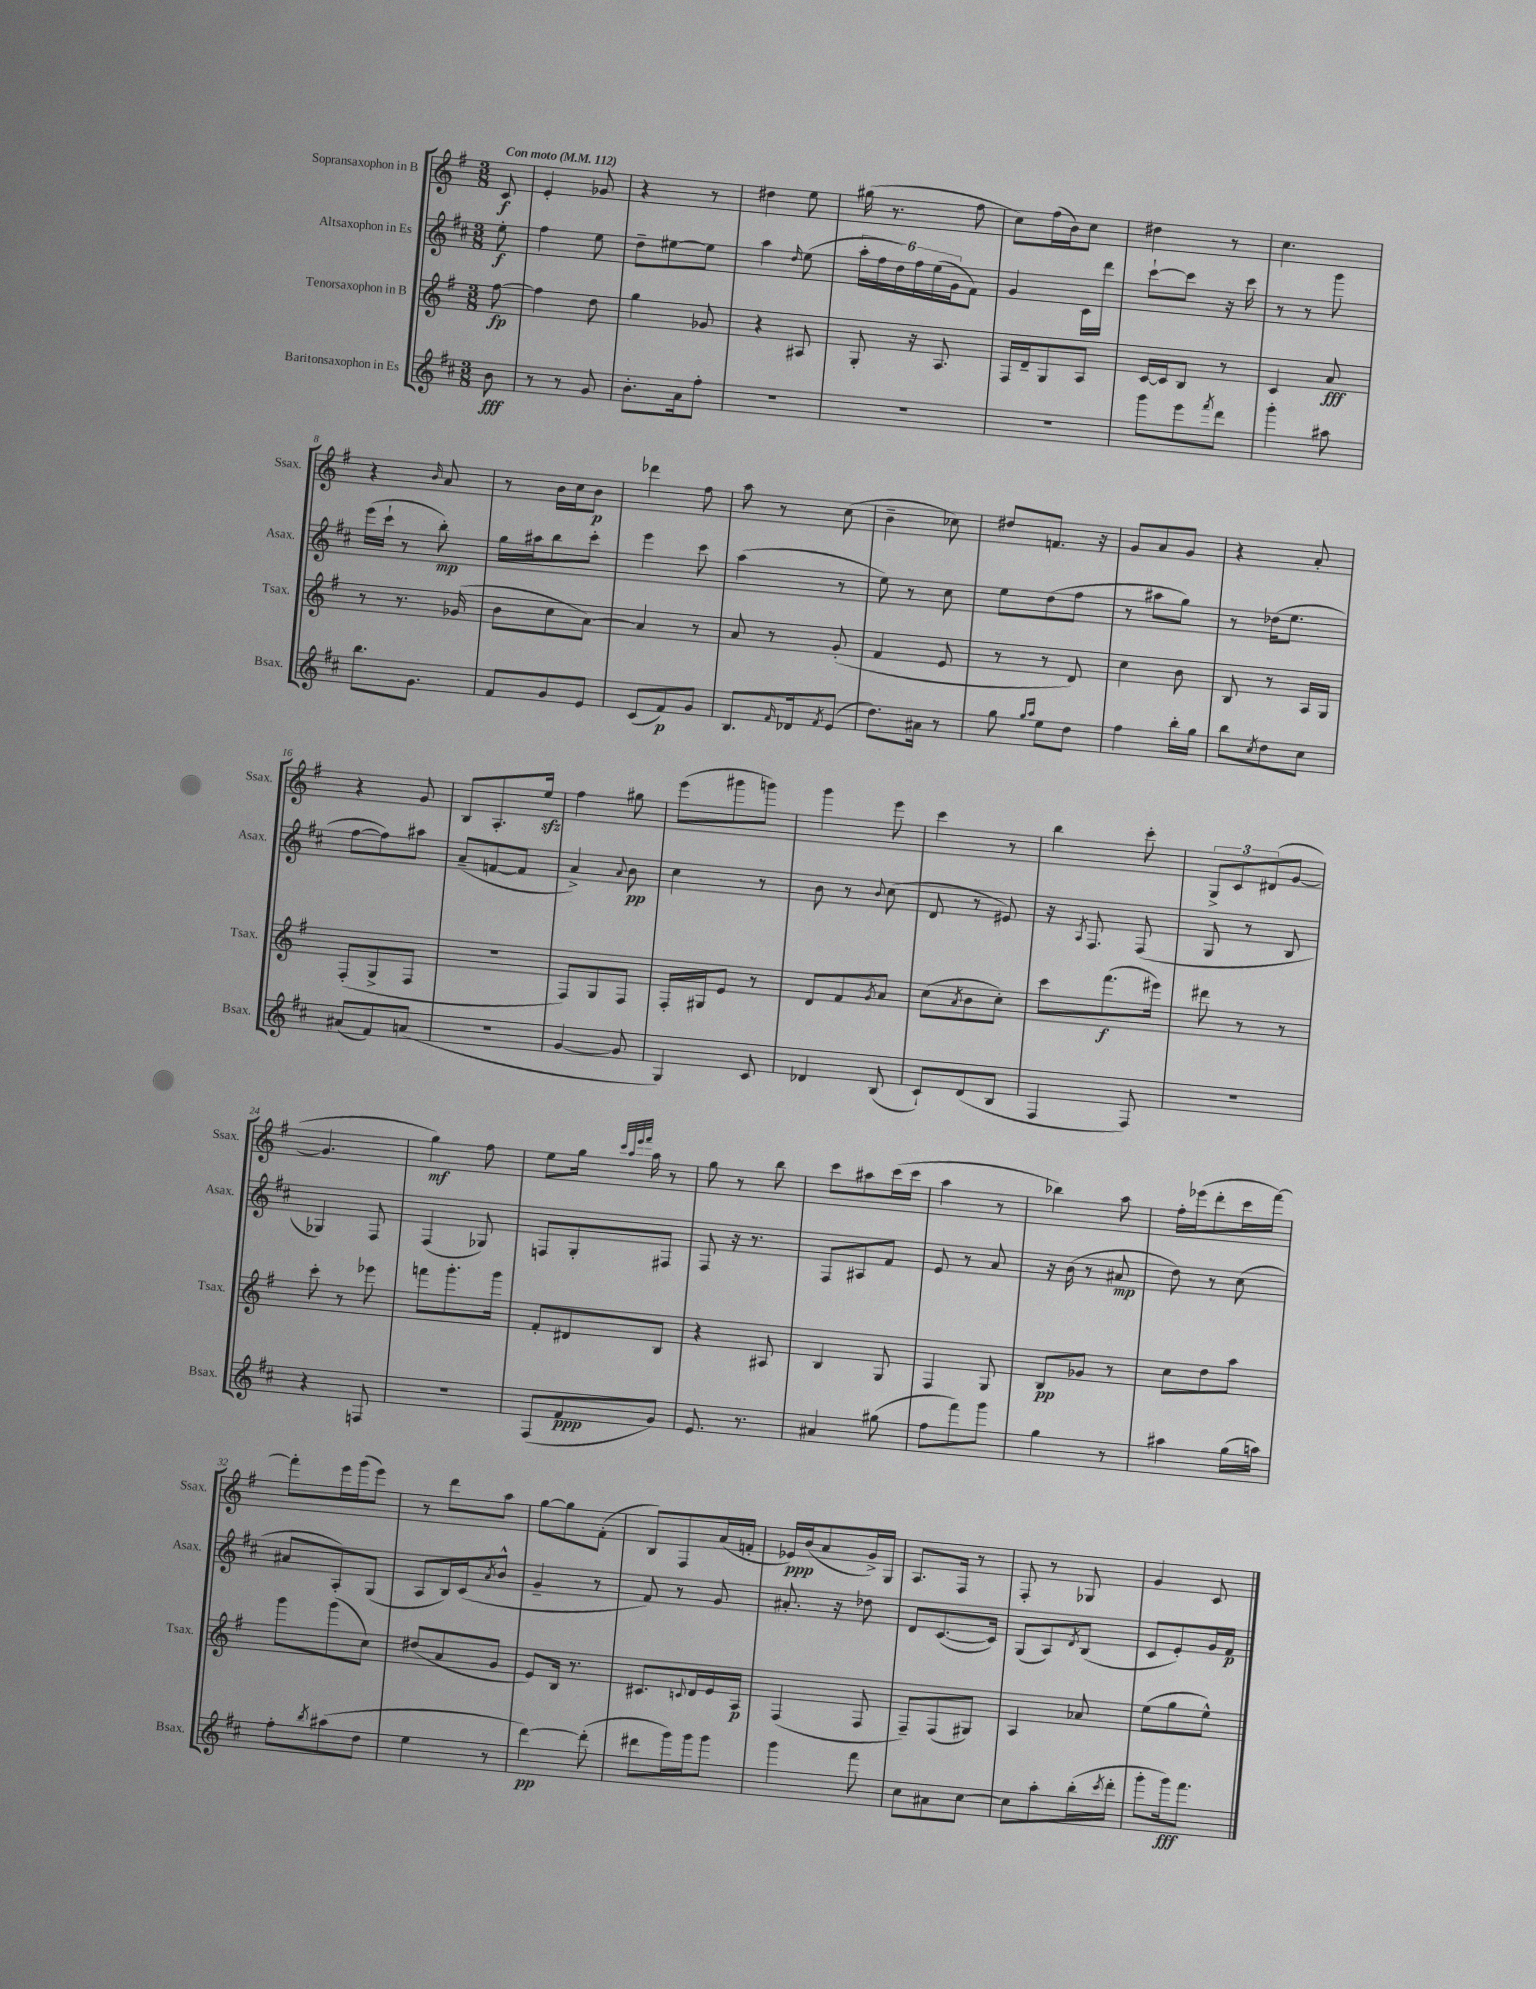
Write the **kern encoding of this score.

**kern	**dynam	**kern	**dynam	**kern	**dynam	**kern	**dynam
*part4	*part4	*part3	*part3	*part2	*part2	*part1	*part1
*staff4	*staff4	*staff3	*staff3	*staff2	*staff2	*staff1	*staff1
*I"Baritonsaxophon in Es	*	*I"Tenorsaxophon in B	*	*I"Altsaxophon in Es	*	*I"Sopransaxophon in B	*
*I'Bsax.	*	*I'Tsax.	*	*I'Asax.	*	*I'Ssax.	*
*clefG2	*	*clefG2	*	*clefG2	*	*clefG2	*
*k[f#c#]	*	*k[f#]	*	*k[f#c#]	*	*k[f#]	*
*M3/8	*	*M3/8	*	*M3/8	*	*M3/8	*
*MM112	*	*MM112	*	*MM112	*	*MM112	*
=	=	=	=	=	=	=	=
!	!	!	!	!	!	!LO:TX:a:B:t=Con moto	!
8b\	fff	[8ff#\	fp	8ee'\	f	8c/	f
=1	=1	=1	=1	=1	=1	=1	=1
8r	.	4ff#\]	.	4ff#\	.	4e'/	.
8r	.	.	.	.	.	.	.
8g/	.	8dd\	.	8ee\	.	8g-X/	.
=2	=2	=2	=2	=2	=2	=2	=2
8.b'\L	.	4gg\	.	8dd~\L	.	4r	.
.	.	.	.	[8ee#X\	.	.	.
16a\k	.	.	.	.	.	.	.
8ff#'\J	.	8g-X/	.	8ee#\J]	.	8r	.
=3	=3	=3	=3	=3	=3	=3	=3
4.r	.	4r	.	4aa\	.	4dd#X\	.
.	.	.	.	16qqdd/	.	.	.
.	.	8A#X/	.	(8ee\	.	8ee\	.
=4	=4	=4	=4	=4	=4	=4	=4
4.r	.	8G'/	.	24aa'\LL	.	(16gg#X\	.
.	.	.	.	24ff#\	.	.	.
.	.	.	.	.	.	8.r	.
.	.	.	.	24dd\)	.	.	.
.	.	16r	.	24ff#\	.	.	.
.	.	.	.	(24ee\	.	.	.
.	.	8.A/	.	.	.	.	.
.	.	.	.	24g\J	.	.	.
.	.	.	.	8f#\J)	.	8ff#\	.
=5	=5	=5	=5	=5	=5	=5	=5
4.r	.	16F#/LL	.	4g/	.	8cc\L)	.
.	.	16d~/J	.	.	.	.	.
.	.	8G/	.	.	.	(16ff#\L	.
.	.	.	.	.	.	16b\J)	.
.	.	8A/J	.	16c#\LL	.	8cc\J	.
.	.	.	.	16ddd\JJ	.	.	.
=6	=6	=6	=6	=6	=6	=6	=6
8ggg\L	.	[16c/LL	.	[8ccc#`\L	.	4dd#X\	.
.	.	16c/J]	.	.	.	.	.
8eee\	.	8B/J	.	8ccc#\J]	.	.	.
8qfff#/	.	.	.	.	.	.	.
8ddd\J	.	8r	.	16r	.	8r	.
.	.	.	.	16ccc#\	.	.	.
=7	=7	=7	=7	=7	=7	=7	=7
4ggg'\	.	4c/	.	8r	.	4.cc\	.
.	.	.	.	8r	.	.	.
8aa#X\	.	8a/	fff	8ggg\	.	.	.
!!LO:LB:g=z
=8	=8	=8	=8	=8	=8	=8	=8
8.bb\L	.	8r	.	(16eee\LL	.	4r	.
.	.	.	.	16ccc#`\JJ	.	.	.
.	.	8.r	.	8r	.	.	.
8.g\J	.	.	.	.	.	.	.
.	.	.	.	.	.	16qqb/	.
.	.	.	.	8bb'\)	mp	8a/	.
.	.	(16g-X/	.	.	.	.	.
=9	=9	=9	=9	=9	=9	=9	=9
8f#/L	.	8b\L	.	16gg\LL	.	8r	.
.	.	.	.	16aa#X\J	.	.	.
8g/	.	8cc\	.	8bb\	.	16b\LL	.
.	.	.	.	.	.	16cc\J	.
8e/J	.	[8a\J)	.	8ccc#'\J	.	8b\J	p
=10	=10	=10	=10	=10	=10	=10	=10
(8c#/L	.	4a/]	.	4eee\	.	4ddd-X\	.
8f#/)	p	.	.	.	.	.	.
8g/J	.	8r	.	8ccc#\	.	8ff#\	.
=11	=11	=11	=11	=11	=11	=11	=11
8.B/L	.	8a/	.	(4aa\	.	8aa\	.
.	.	8r	.	.	.	8r	.
16qqf#/	.	.	.	.	.	.	.
16d-X/k	.	.	.	.	.	.	.
8qf#/	.	.	.	.	.	.	.
(8e/J	.	(8g'/	.	8r	.	(8cc\	.
=12	=12	=12	=12	=12	=12	=12	=12
8.dd\L)	.	4f#/	.	8ee\)	.	4b~\	.
.	.	.	.	8r	.	.	.
16a#X\Jk	.	.	.	.	.	.	.
8r	.	8e/	.	8cc#\	.	8cc-X\)	.
=13	=13	=13	=13	=13	=13	=13	=13
8gg\	.	8r	.	8ee\L	.	8dd#X/L	.
16qqgg/LL	.	.	.	.	.	.	.
16qqaa/JJ	.	.	.	.	.	.	.
8ee\L	.	8r	.	(8dd\	.	8.fn/J	.
8dd\J	.	8d/)	.	8ff#\J	.	.	.
.	.	.	.	.	.	16r	.
=14	=14	=14	=14	=14	=14	=14	=14
4ff#\	.	4cc\	.	8r	.	8g/L	.
.	.	.	.	8aa#X\L	.	8a/	.
16bb'\LL	.	8b\	.	8gg\J)	.	8g/J	.
16gg\JJ	.	.	.	.	.	.	.
=15	=15	=15	=15	=15	=15	=15	=15
8bb\L	.	8B/	.	8r	.	4r	.
8qcc#/	.	.	.	.	.	.	.
8dd\	.	8r	.	(16dd-X\KL	.	.	.
.	.	.	.	8.ee\J	.	.	.
8cc#\J	.	16A/LL	.	.	.	8a'/	.
.	.	16G/JJ	.	.	.	.	.
!!LO:LB:g=z
=16	=16	=16	=16	=16	=16	=16	=16
(8a#X/L	.	(8F#'/L	.	[8ff#\L	.	4r	.
8f#/)	.	8G^/	.	8ff#\])	.	.	.
(8an/J	.	8F#/J	.	8aa#X\J	.	8g/	.
=17	=17	=17	=17	=17	=17	=17	=17
4.r	.	4.r	.	(8a~/L	.	8B/L	.
.	.	.	.	[8fn/	.	8.A'/	.
.	.	.	.	8f/J]	.	.	.
.	.	.	.	.	.	16eezz/Jk	.
=18	=18	=18	=18	=18	=18	=18	=18
[4g/	.	8F#/L)	.	4a^/)	.	4ff#\	.
.	.	8G/	.	.	.	.	.
.	.	.	.	8qqa/	.	.	.
8g/]	.	8F#/J	.	8b\	pp	8gg#X\	.
=19	=19	=19	=19	=19	=19	=19	=19
4G/)	.	16F#'/LL	.	4cc#\	.	(8eee\L	.
.	.	16G#X/J	.	.	.	.	.
.	.	8e/J	.	.	.	8ggg#X\	.
8c#/	.	8r	.	8r	.	8gggn\J)	.
=20	=20	=20	=20	=20	=20	=20	=20
4d-X/	.	8d/L	.	8b\	.	4ggg\	.
.	.	8f#/	.	8r	.	.	.
.	.	8qg/	.	8qqb/	.	.	.
(8B/	.	8a/J	.	(8cc#\	.	8eee\	.
=21	=21	=21	=21	=21	=21	=21	=21
8c#`/L)	.	(8cc\L	.	8d/	.	4ccc\	.
.	.	8qa/	.	.	.	.	.
(8d/	.	8b\	.	8r	.	.	.
8B/J	.	8cc'\J)	.	8e#X/)	.	8r	.
=22	=22	=22	=22	=22	=22	=22	=22
4F#/	.	8ccc\L	.	16r	.	4bb\	.
.	.	.	.	8qA/	.	.	.
.	.	.	.	8.F#/	.	.	.
.	.	(8.fff#\	f	.	.	.	.
8F#/)	.	.	.	(8F#/	.	8ccc'\	.
.	.	16eee#X\Jk)	.	.	.	.	.
=23	=23	=23	=23	=23	=23	=23	=23
4.r	.	8ddd#X\	.	8G/	.	12G^/L	.
.	.	.	.	.	.	12c/	.
.	.	8r	.	8r	.	.	.
.	.	.	.	.	.	(12d#X/	.
.	.	8r	.	8B/	.	[8g/J	.
!!LO:LB:g=z
=24	=24	=24	=24	=24	=24	=24	=24
4r	.	8ccc'\	.	4G-X/)	.	4.g/]	.
.	.	8r	.	.	.	.	.
8Fn/	.	8eee-X\	.	8F#/	.	.	.
=25	=25	=25	=25	=25	=25	=25	=25
4.r	.	8fffn\L	.	(4F#/	.	4gg\)	mf
.	.	8.ggg'\	.	.	.	.	.
.	.	.	.	8G-X/)	.	8ff#\	.
.	.	16ggg\Jk	.	.	.	.	.
=26	=26	=26	=26	=26	=26	=26	=26
(8F#/L	.	8f#'/L	.	8Fn/L	.	8ee\L	.
8f#/	ppp	8d#X/	.	8G'/	.	16gg\Jk	.
.	.	.	.	.	.	32qqccc/LLL	.
.	.	.	.	.	.	32qqaa/	.
.	.	.	.	.	.	32qqeee/	.
.	.	.	.	.	.	32qqfff#/JJJ	.
.	.	.	.	.	.	16aa\	.
8g/J)	.	8B/J	.	8F#X/J	.	8r	.
=27	=27	=27	=27	=27	=27	=27	=27
8.e/	.	4r	.	8F#/	.	8gg\	.
.	.	.	.	16r	.	8r	.
8.r	.	.	.	8.r	.	.	.
.	.	8A#X/	.	.	.	8bb\	.
=28	=28	=28	=28	=28	=28	=28	=28
4a#X/	.	4B/	.	8F#/L	.	8ccc\L	.
.	.	.	.	8A#X/	.	8aa#X\	.
(8gg#X\	.	8G/	.	8f#/J	.	(16ccc\L	.
.	.	.	.	.	.	16ccc\JJ	.
=29	=29	=29	=29	=29	=29	=29	=29
8ff#\L	.	4F#/	.	8e/	.	4aa\	.
8fff#\)	.	.	.	8r	.	.	.
8ggg\J	.	8G/	.	8a/	.	8r	.
=30	=30	=30	=30	=30	=30	=30	=30
4gg\	.	8B/L	pp	16r	.	4bb-X\)	.
.	.	.	.	(16b\	.	.	.
.	.	8g-X/J	.	8r	.	.	.
8r	.	8r	.	8a#X/	mp	8aa\	.
=31	=31	=31	=31	=31	=31	=31	=31
4aa#X\	.	8cc\L	.	8dd\)	.	16ff#'\LL	.
.	.	.	.	.	.	(16eee-X\J	.
.	.	8dd\	.	8r	.	8ddd'\	.
(16gg\LL	.	8aa\J	.	(8cc#\	.	16ccc\L	.
16aan\JJ)	.	.	.	.	.	[16fff#\JJ)	.
!!LO:LB:g=z
=32	=32	=32	=32	=32	=32	=32	=32
8ff#'\L	.	8ggg\L	.	8a#X/L	.	8fff#'\L]	.
8qbb/	.	.	.	.	.	.	.
(8aa#X\	.	(8ggg\	.	8A'/)	.	16eee\L	.
.	.	.	.	.	.	(16ggg\J	.
8dd\J	.	8cc\J)	.	(8G/J	.	8eee\J)	.
=33	=33	=33	=33	=33	=33	=33	=33
4ee\	.	(8dd#X/L	.	8A/L	.	8r	.
.	.	8a/	.	16B/L)	.	8ddd\L	.
.	.	.	.	(16c#/J	.	.	.
.	.	.	.	8qa/	.	.	.
8r	.	8g/J	.	8b^^/J	.	8aa\J	.
=34	=34	=34	=34	=34	=34	=34	=34
[4ddd\)	pp	8e/L)	.	4g~/	.	[8gg\L	.
.	.	16B/Jk	.	.	.	8gg\]	.
.	.	8.r	.	.	.	.	.
(8ddd'\]	.	.	.	8r	.	(8f#'\J	.
=35	=35	=35	=35	=35	=35	=35	=35
8ddd#X\L	.	8.c#X/L	.	8f#/)	.	8B/L)	.
16ggg\L)	.	.	.	8r	.	8F#/	.
.	.	8qqcn/	.	.	.	.	.
16ggg\J	.	16d/L	.	.	.	.	.
8ggg\J	.	16e/	.	8g/	.	(16a/L	.
.	.	16A/JJ	p	.	.	16fn'/JJ	.
=36	=36	=36	=36	=36	=36	=36	=36
4ggg\	.	(4F#/	.	8.a#X'/	.	16e-X/LL)	ppp
.	.	.	.	.	.	(16b/J	.
.	.	.	.	.	.	8a/	.
.	.	.	.	16r	.	.	.
8fff#\	.	8F#/	.	8dd-X\	.	16g^/L)	.
.	.	.	.	.	.	16G/JJ	.
=37	=37	=37	=37	=37	=37	=37	=37
8cc#\L	.	8F#~/L)	.	8d/L	.	8.A/L	.
8a#X\	.	(8F#/	.	([8.c#/	.	.	.
.	.	.	.	.	.	16F#/Jk	.
[8cc#\J	.	8G#X/J)	.	.	.	8r	.
.	.	.	.	16c#/Jk])	.	.	.
=38	=38	=38	=38	=38	=38	=38	=38
8cc#\L]	.	4A/	.	(8G/L	.	8F#'/	.
8aa'\	.	.	.	8A/)	.	8r	.
.	.	.	.	8qd/	.	.	.
(16bb'\L	.	8a-X/	.	(8B/J	.	8G-X/	.
8qccc#/	.	.	.	.	.	.	.
16ddd'\JJ	.	.	.	.	.	.	.
=39	=39	=39	=39	=39	=39	=39	=39
8ggg'\L	.	(8ee\L	.	8c#/L	.	4g/	.
16ggg\k)	fff	8gg\	.	8e'/)	.	.	.
8.fff#\J	.	.	.	.	.	.	.
.	.	8ee^^\J)	.	16g/L	.	8c/	.
.	.	.	.	16f#/JJ	p	.	.
==	==	==	==	==	==	==	==
*-	*-	*-	*-	*-	*-	*-	*-
